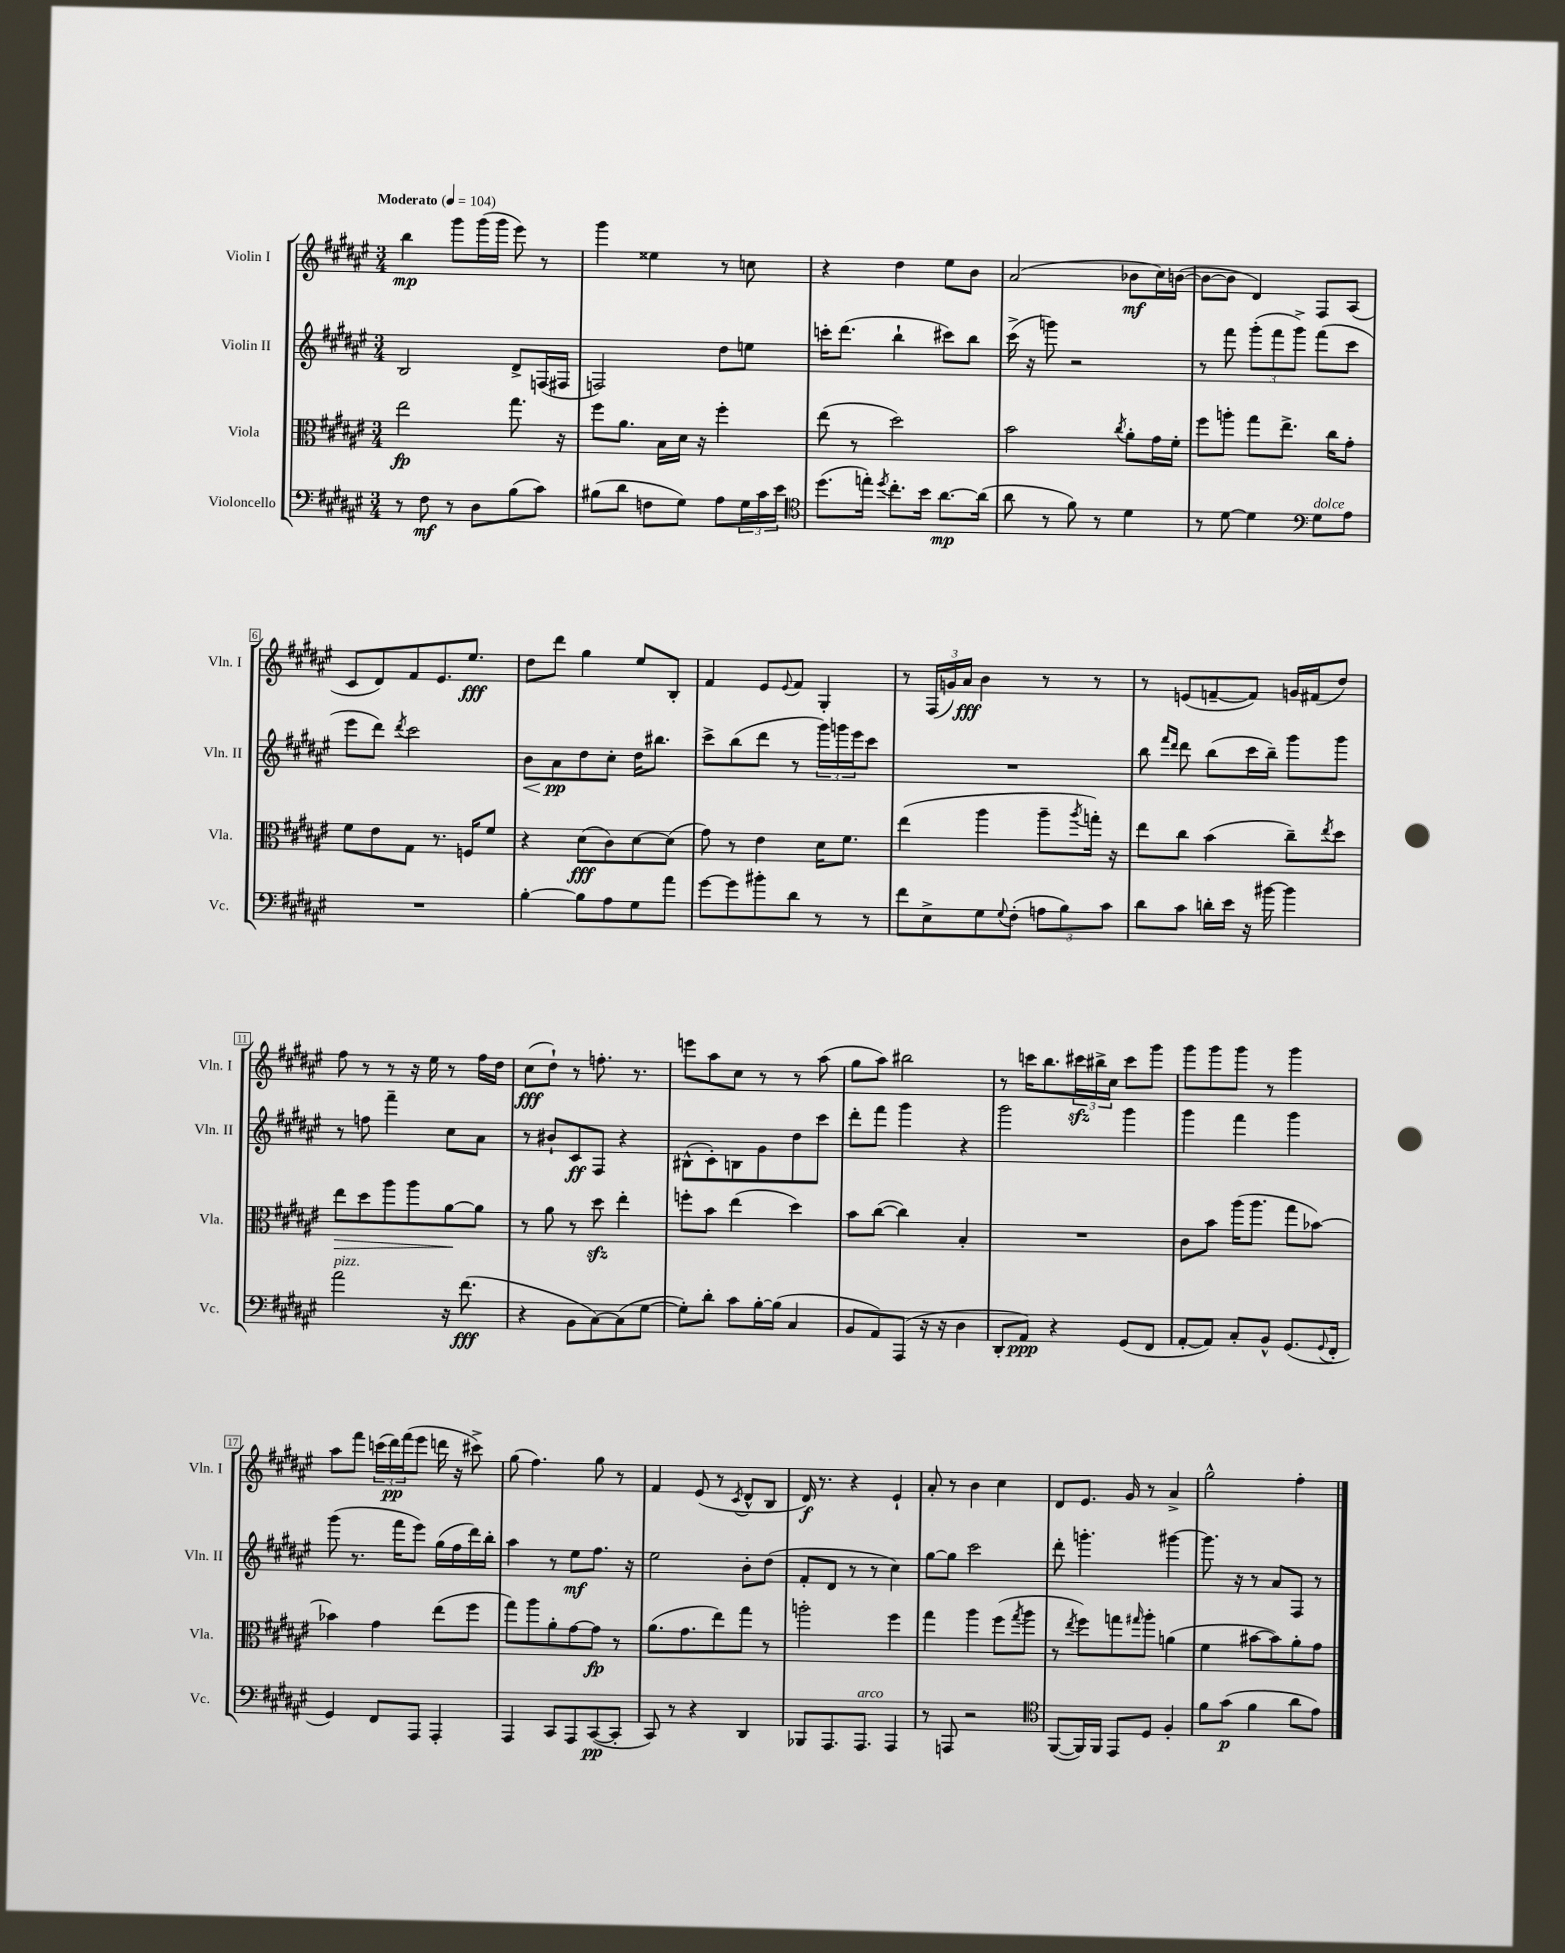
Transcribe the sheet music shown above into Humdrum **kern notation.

**kern	**dynam	**kern	**dynam	**kern	**dynam	**kern	**dynam
*part4	*part4	*part3	*part3	*part2	*part2	*part1	*part1
*staff4	*staff4	*staff3	*staff3	*staff2	*staff2	*staff1	*staff1
*I"Violoncello	*	*I"Viola	*	*I"Violin II	*	*I"Violin I	*
*I'Vc.	*	*I'Vla.	*	*I'Vln. II	*	*I'Vln. I	*
*clefF4	*	*clefC3	*	*clefG2	*	*clefG2	*
*k[f#c#g#d#a#e#]	*	*k[f#c#g#d#a#e#]	*	*k[f#c#g#d#a#e#]	*	*k[f#c#g#d#a#e#]	*
*M3/4	*	*M3/4	*	*M3/4	*	*M3/4	*
*MM104	*	*MM104	*	*MM104	*	*MM104	*
=1	=1	=1	=1	=1	=1	=1	=1
!	!	!	!	!	!	!LO:TX:a:B:t=Moderato	!
8r	.	2ee#\	fp	2B/	.	4bb\	mp
8F#\	mf	.	.	.	.	.	.
8r	.	.	.	.	.	8ggg#\L	.
8D#\L	.	.	.	.	.	(16ggg#\L	.
.	.	.	.	.	.	16ggg#\JJ	.
(8B\	.	8.gg#\	.	8d#^/L	.	8eee#\)	.
8c#\J)	.	.	.	(16Fn/L	.	8r	.
.	.	16r	.	16F#X/JJ	.	.	.
=2	=2	=2	=2	=2	=2	=2	=2
(8B#X\L	.	8ff#\L	.	2Fn/)	.	4ggg#\	.
8d#\J	.	8.a#\J	.	.	.	.	.
8Fn\L	.	.	.	.	.	4ee##X\	.
.	.	16B\LL	.	.	.	.	.
8G#\J)	.	16d#\JJ	.	.	.	.	.
.	.	16r	.	.	.	.	.
8A#\L	.	4ff#'\	.	8dd#\L	.	8r	.
24G#\L	.	.	.	8een\J	.	8ccn\	.
24c#\	.	.	.	.	.	.	.
24e#\JJ	.	.	.	.	.	.	.
=3	=3	=3	=3	=3	=3	=3	=3
*clefC4	*	*	*	*	*	*	*
(8.dd#\L	.	(8ee#\	.	16cccn'\KL	.	4r	.
.	.	.	.	(8.ddd#\J	.	.	.
.	.	8r	.	.	.	.	.
16een'\Jk)	.	.	.	.	.	.	.
8qdd#/	.	.	.	.	.	.	.
8.cc#'\L	.	2dd#\)	.	4bb`\	.	4dd#\	.
16b\Jk	.	.	.	.	.	.	.
[8.a#\L	mp	.	.	8ccc#X\L)	.	8ee#\L	.
.	.	.	.	8bb\J	.	8b\J	.
(16a#\Jk]	.	.	.	.	.	.	.
=4	=4	=4	=4	=4	=4	=4	=4
8a#\	.	2b\	.	(16ccc#^\	.	(2a#/	.
.	.	.	.	16r	.	.	.
8r	.	.	.	8gggn\)	.	.	.
8f#\)	.	.	.	2r	.	.	.
8r	.	.	.	.	.	.	.
.	.	8qcc#/	.	.	.	.	.
4d#\	.	8a#'\L	.	.	.	8b-X\L	mf
.	.	16g#\L	.	.	.	16cc#\L)	.
.	.	16f#'\JJ	.	.	.	([16bn\JJ	.
=5	=5	=5	=5	=5	=5	=5	=5
8r	.	8ff#\L	.	8r	.	8b\L_	.
[8d#\	.	8aan'\J	.	8fff#\	.	8b\J]	.
4d#\]	.	8gg#\L	.	(12ggg#'\L	.	4d#/)	.
.	.	.	.	12fff#\	.	.	.
.	.	8.ee#^\J	.	.	.	.	.
.	.	.	.	12ggg#^\J)	.	.	.
*clefF4	*	*	*	*	*	*	*
!LO:TX:a:i:t=dolce	!	!	!	!	!	!	!
8G#\L	.	.	.	(8fff#\L	.	8F#/L	.
.	.	16cc#\KL	.	.	.	.	.
8A#\J	.	8g#'\J	.	8ccc#\J	.	(8A#/J	.
!!LO:LB:g=z
=6	=6	=6	=6	=6	=6	=6	=6
2.r	.	8f#\L	.	8eee#\L	.	8c#/L	.
.	.	8e#\	.	8ddd#\J)	.	8d#/)	.
.	.	.	.	8qddd#/	.	.	.
.	.	8G#\J	.	2ccc#\	.	8f#/	.
.	.	8.r	.	.	.	8.e#/	.
.	.	16Fn/KL	.	.	.	8.ee#/J	fff
.	.	8f#/J	.	.	.	.	.
=7	=7	=7	=7	=7	=7	=7	=7
!	!	!	!	!	!LO:HP:b	!	!
[4B'\	.	4r	.	8b\L	<	8dd#\L	.
.	.	.	.	8a#\	pp	8ddd#\J	.
8B\L]	.	(8d#\L	fff	8dd#\	[	4gg#\	.
8A#\	.	8c#\)	.	8cc#'\J	.	.	.
8G#\	.	[8d#\	.	16dd#\KL	.	8ee#/L	.
.	.	.	.	8.bb#X\J	.	.	.
8a#\J	.	(8d#\J]	.	.	.	8B'/J	.
=8	=8	=8	=8	=8	=8	=8	=8
[8g#\L	.	8g#\)	.	8ccc#^\L	.	4f#/	.
8g#\]	.	8r	.	(8bb\	.	.	.
8b#X'\	.	4e#\	.	8ddd#\J	.	8e#/L	.
.	.	.	.	.	.	8qqe#/	.
8d#\J	.	.	.	8r	.	8f#/J	.
8r	.	16d#\KL	.	24ggg#\LL)	.	4G#'/	.
.	.	.	.	24gggn\	.	.	.
.	.	8.f#\J	.	.	.	.	.
.	.	.	.	24eee#\J	.	.	.
8r	.	.	.	8ccc#\J	.	.	.
=9	=9	=9	=9	=9	=9	=9	=9
8f#\L	.	(4ee#\	.	2.r	.	8r	.
8E#^\	.	.	.	.	.	(24F#/LL	.
.	.	.	.	.	.	24gn/)	.
.	.	.	.	.	.	24a#/JJ	fff
8G#\	.	4aa#\	.	.	.	4b\	.
8qqG#/	.	.	.	.	.	.	.
(8F#'\J	.	.	.	.	.	.	.
12An\L	.	8aa#~\L	.	.	.	8r	.
12B\)	.	.	.	.	.	.	.
.	.	8qaa#/	.	.	.	.	.
.	.	16ggn'\Jk)	.	.	.	8r	.
12c#\J	.	.	.	.	.	.	.
.	.	16r	.	.	.	.	.
=10	=10	=10	=10	=10	=10	=10	=10
8d#\L	.	8ee#\L	.	8bb\	.	8r	.
.	.	.	.	16qqfff#/LL	.	.	.
.	.	.	.	16qqddd#/JJ	.	.	.
8c#\J	.	8cc#\J	.	8ddd#\	.	(8en/L	.
16dn'\LL	.	(4b\	.	(8bb\L	.	[8fn~/	.
16e#\JJ	.	.	.	.	.	.	.
16r	.	.	.	16ccc#\L	.	8f/J])	.
[16b#X\	.	.	.	16bb~\JJ)	.	.	.
4b#\]	.	8cc#~\L)	.	8ggg#\L	.	16gn/LL	.
.	.	.	.	.	.	(16f#X/J	.
.	.	8qee#/	.	.	.	.	.
.	.	8dd#\J	.	8ggg#\J	.	8dd#/J)	.
!!LO:LB:g=z
=11	=11	=11	=11	=11	=11	=11	=11
!LO:TX:a:i:t=pizz.	!	!	!	!	!	!	!
!	!	!	!LO:HP:b	!	!	!	!
2a#\	.	8ee#\L	>	8r	.	8ff#\	.
.	.	8dd#\	.	8ffn\	.	8r	.
.	.	8aa#\	.	4fff#~\	.	8r	.
.	.	8aa#\	.	.	.	16r	.
.	.	.	.	.	.	16ee#\	.
16r	.	[8a#\	.	8cc#\L	.	8r	.
(8.f#\	fff	.	.	.	.	.	.
.	.	8a#\J]	]	8a#\J	.	16ff#\LL	.
.	.	.	.	.	.	16dd#\JJ	.
=12	=12	=12	=12	=12	=12	=12	=12
4r	.	8r	.	8r	.	(8cc#\L	fff
.	.	8a#\	.	8b#X`/L	.	8dd#`\J)	.
8BB\L	.	8r	.	8c#/	ff	8r	.
[8C#\)	.	8dd#zz\	.	8F#/J	.	8.ffn'\	.
(8C#\]	.	4ee#'\	.	4r	.	.	.
.	.	.	.	.	.	8.r	.
[8G#\J	.	.	.	.	.	.	.
=13	=13	=13	=13	=13	=13	=13	=13
8G#'\L])	.	8ffn'\L	.	(8B#X^^\L	.	8eeen\L	.
8d#'\J	.	8b\J	.	8c#'\)	.	8aa#\	.
8c#\L	.	(4ee#\	.	8Bn\	.	8cc#\J	.
[16B'\L	.	.	.	8g#\	.	8r	.
(16B\JJ]	.	.	.	.	.	.	.
4C#/	.	4dd#\)	.	8dd#\	.	8r	.
.	.	.	.	8ccc#\J	.	(8aa#\	.
=14	=14	=14	=14	=14	=14	=14	=14
8BB/L	.	8b\L	.	8ddd#'\L	.	8gg#\L	.
8AA#/)	.	([8cc#\J	.	8fff#\J	.	8aa#\J)	.
(8AAA#/J	.	4cc#\])	.	4ggg#\	.	2bb#X\	.
16r	.	.	.	.	.	.	.
16r	.	.	.	.	.	.	.
4D#\	.	4B'/	.	4r	.	.	.
=15	=15	=15	=15	=15	=15	=15	=15
8DD#'/L	.	2.r	.	2ggg#\	.	8r	.
8AA#/J)	ppp	.	.	.	.	16cccn\KL	.
.	.	.	.	.	.	8.bb\	.
4r	.	.	.	.	.	.	.
.	.	.	.	.	.	24ccc#Xzz\L	.
.	.	.	.	.	.	24bb#X^\	.
.	.	.	.	.	.	24cc#\JJ	.
(8GG#/L	.	.	.	4ggg#\	.	8ccc#\L	.
8FF#/J	.	.	.	.	.	8ggg#\J	.
=16	=16	=16	=16	=16	=16	=16	=16
[8AA#'/L	.	8c#\L	.	4ggg#\	.	8ggg#\L	.
8AA#/J])	.	8b\J	.	.	.	8ggg#\	.
8C#'/L	.	(16aa#\KL	.	4fff#\	.	8ggg#\J	.
.	.	8.aa#\J	.	.	.	.	.
8BB^^/J	.	.	.	.	.	8r	.
(8.GG#/L	.	8gg#\L	.	4ggg#\	.	4ggg#\	.
.	.	[8b-X\J)	.	.	.	.	.
8qqGG#/	.	.	.	.	.	.	.
16FF#'/Jk	.	.	.	.	.	.	.
!!LO:LB:g=z
=17	=17	=17	=17	=17	=17	=17	=17
4GG#/)	.	4b-X\]	.	(8ggg#\	.	8aa#\L	.
.	.	.	.	8.r	.	8fff#\J	.
8FF#/L	.	4g#\	.	.	.	(24cccn\LL	.
.	.	.	.	.	.	24ddd#\)	pp
.	.	.	.	16fff#\KL	.	.	.
.	.	.	.	.	.	(24fff#\J	.
8AAA#/J	.	.	.	8eee#\J)	.	8eee#\J	.
4AAA#'/	.	(8ee#\L	.	(16gg#\LL	.	16dddn\	.
.	.	.	.	16ff#\	.	16r	.
.	.	8ff#\J	.	16ddd#\)	.	8ccc#X^\)	.
.	.	.	.	16bb'\JJ	.	.	.
=18	=18	=18	=18	=18	=18	=18	=18
4AAA#/	.	8gg#\L)	.	4aa#\	.	(8gg#\	.
.	.	8aa#\	.	.	.	4.ff#\)	.
8CC#/L	.	8a#'\	.	8r	.	.	.
8AAA#/	.	[8g#\	.	8ee#\L	mf	.	.
([8CC#/	pp	8g#\J]	fp	8.ff#\J	.	8gg#\	.
8CC#'/J]	.	8r	.	.	.	8r	.
.	.	.	.	16r	.	.	.
=19	=19	=19	=19	=19	=19	=19	=19
8CC#/)	.	(8.a#\L	.	2ee#\	.	4f#/	.
8r	.	.	.	.	.	.	.
.	.	8.g#\	.	.	.	.	.
4r	.	.	.	.	.	(8e#/	.
.	.	8ee#\)	.	.	.	8r	.
.	.	.	.	.	.	8qc#/	.
4DD#/	.	8gg#\J	.	8b'\L	.	8d#^^/L	.
.	.	8r	.	(8dd#\J	.	8B/J	.
=20	=20	=20	=20	=20	=20	=20	=20
8BBB-X/L	.	2aan'\	.	8f#'/L	.	16d#/)	f
.	.	.	.	.	.	8.r	.
8.AAA#/	.	.	.	8d#/J	.	.	.
.	.	.	.	8r	.	4r	.
!LO:TX:a:i:t=arco	!	!	!	!	!	!	!
8.AAA#/J	.	.	.	.	.	.	.
.	.	.	.	8r	.	.	.
4AAA#/	.	4ff#\	.	4cc#\)	.	4e#`/	.
=21	=21	=21	=21	=21	=21	=21	=21
8r	.	4gg#\	.	[8gg#\L	.	8a#'/	.
8AAAn/	.	.	.	8gg#\J]	.	8r	.
2r	.	4aa#\	.	2ccc#\	.	4b\	.
.	.	(8ff#\L	.	.	.	4cc#\	.
.	.	8qgg#/	.	.	.	.	.
.	.	8aa#\J	.	.	.	.	.
=22	=22	=22	=22	=22	=22	=22	=22
*clefC4	*	*	*	*	*	*	*
([8FF#/L	.	8r	.	8ddd#'\	.	8d#/L	.
.	.	8qee#/	.	.	.	.	.
16FF#/L])	.	8ff#\L)	.	4.gggn'\	.	8.e#/J	.
16FF#/JJ	.	.	.	.	.	.	.
8EE#/L	.	8ggn\	.	.	.	.	.
.	.	.	.	.	.	16g#/	.
.	.	16qqgg#X/	.	.	.	.	.
8D#/J	.	8aa#'\J	.	.	.	8r	.
4F#'/	.	(4an\	.	[4ggg#X\	.	4a#^/	.
=23	=23	=23	=23	=23	=23	=23	=23
8f#\L	.	4f#\	.	8.ggg#\]	.	2gg#^^\	.
(8g#\J	p	.	.	.	.	.	.
.	.	.	.	16r	.	.	.
4f#\	.	[8b#X\L	.	8r	.	.	.
.	.	8b#\])	.	8a#/L	.	.	.
8a#\L	.	8a#'\	.	8F#/J	.	4ff#'\	.
8e#\J)	.	8g#\J	.	8r	.	.	.
==	==	==	==	==	==	==	==
*-	*-	*-	*-	*-	*-	*-	*-
